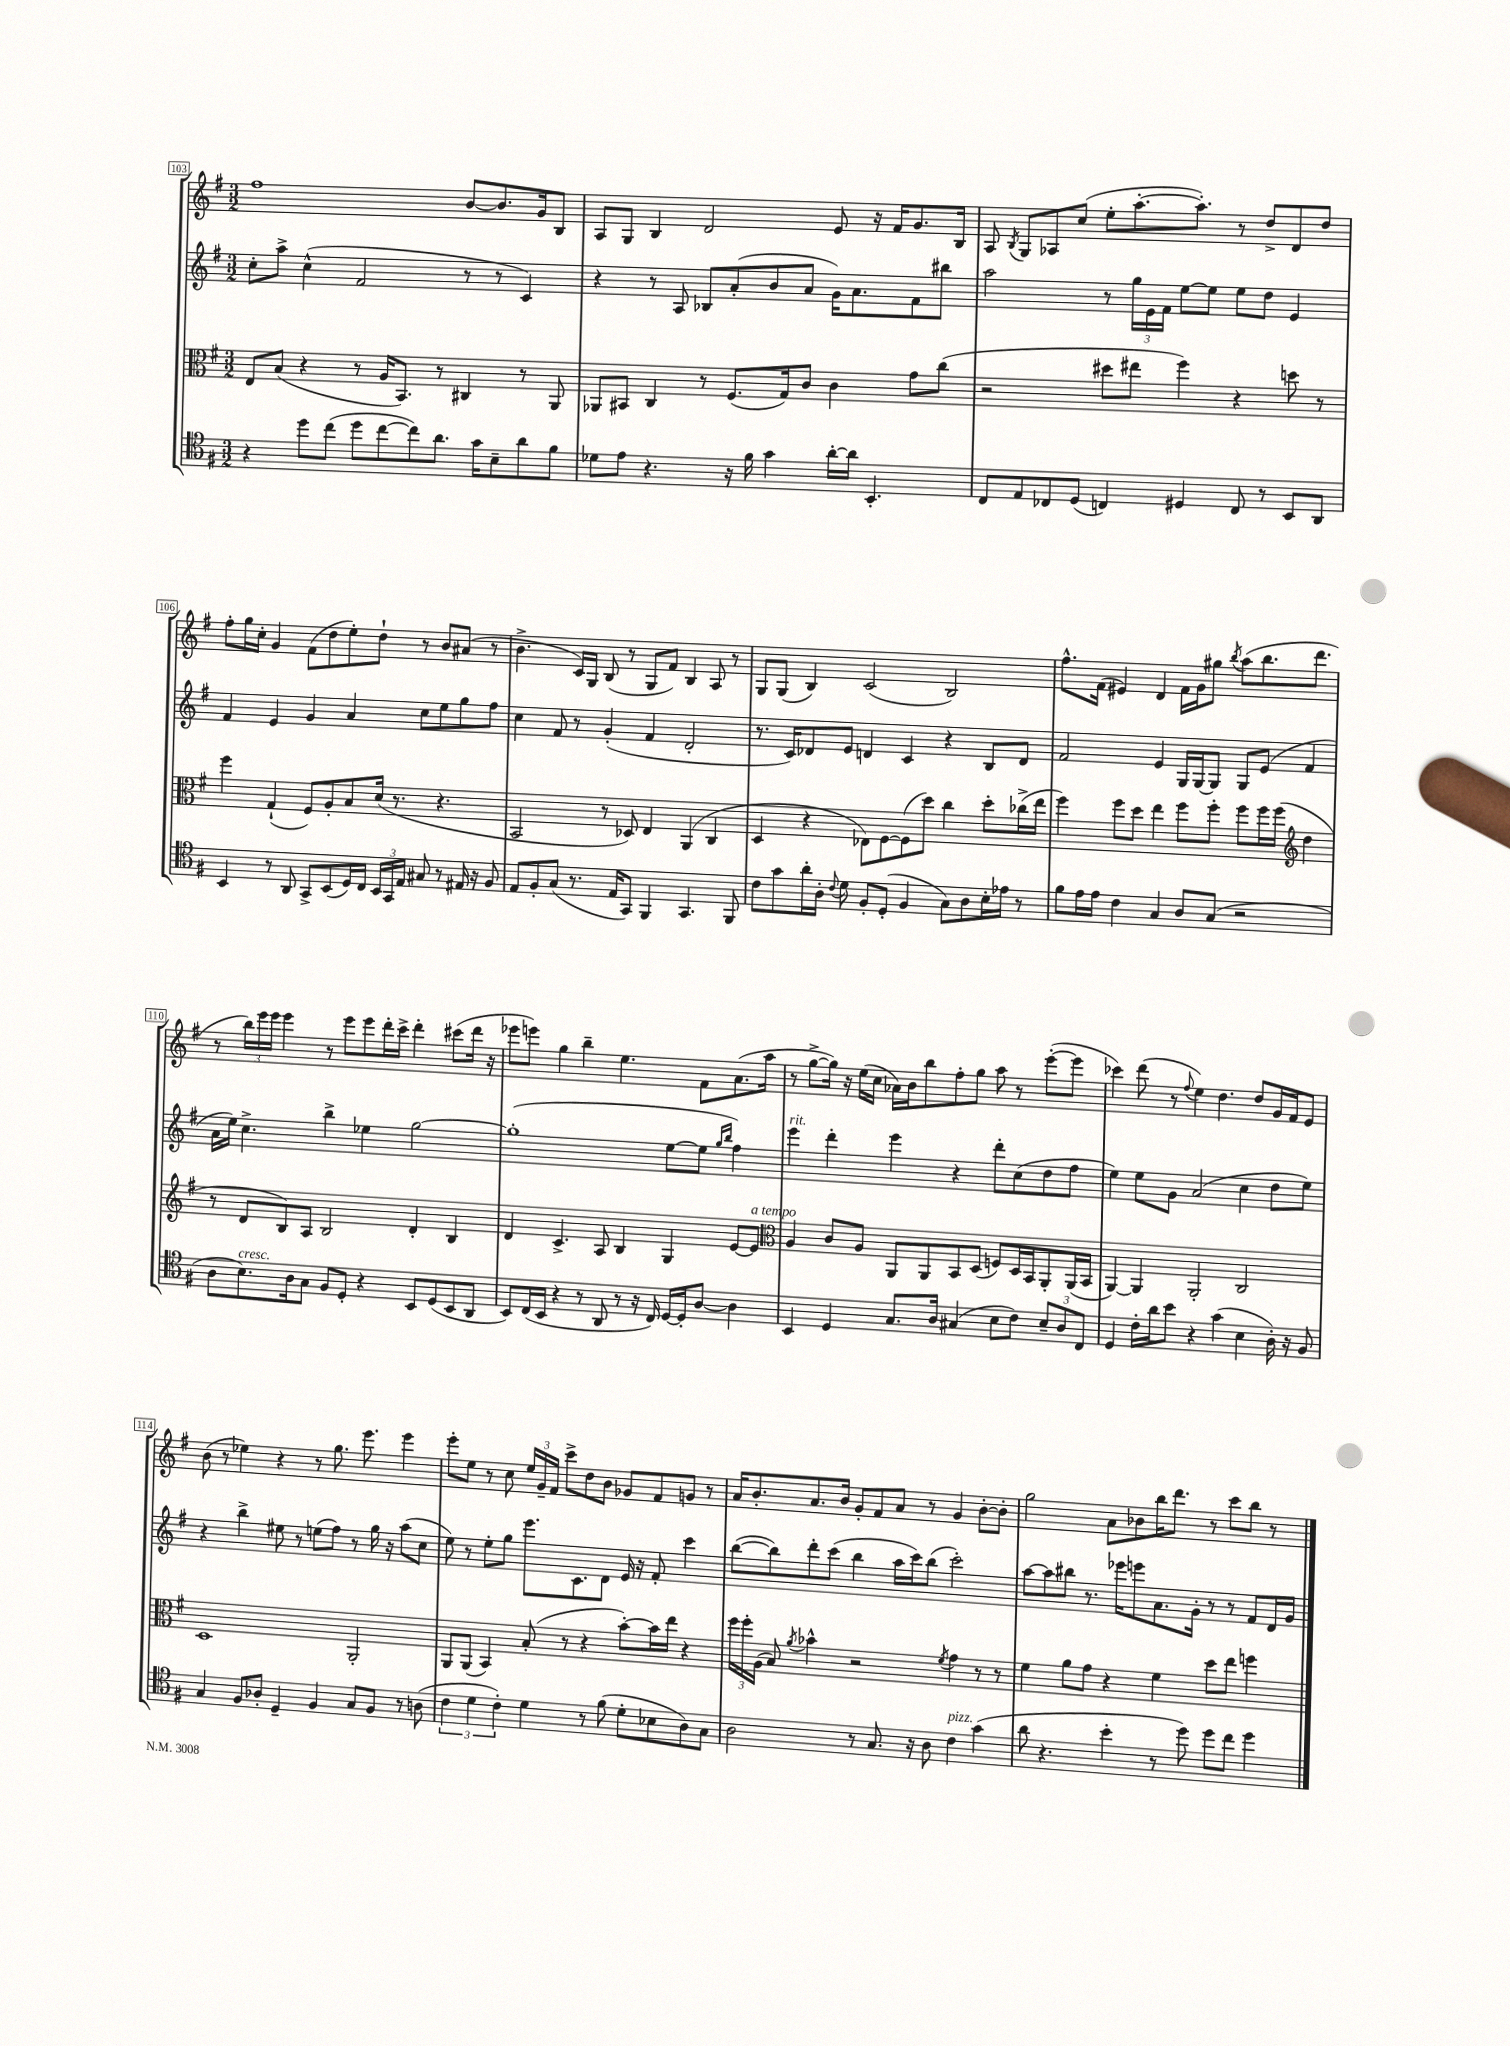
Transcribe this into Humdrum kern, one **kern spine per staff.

**kern	**kern	**kern	**kern
*part4	*part3	*part2	*part1
*staff4	*staff3	*staff2	*staff1
*clefC4	*clefC3	*clefG2	*clefG2
*k[f#]	*k[f#]	*k[f#]	*k[f#]
*M3/2	*M3/2	*M3/2	*M3/2
=103	=103	=103	=103
4r	8E/L	8cc'\L	1ff#
.	(8B/J	8aa^\J	.
8dd\L	4r	(4cc^^\	.
(8cc\J	.	.	.
8dd\L	8r	2f#/	.
[8cc\	16A/KL	.	.
.	8.BB/J)	.	.
8cc\])	.	.	.
8.a\J	8r	.	.
.	4C#X/	8r	[8b/L
16g\KL	.	.	.
8B~\	.	8r	8.b/]
8a\	8r	4c/)	.
.	.	.	16g/k
8f#\J	8AA/	.	8B/J
=104	=104	=104	=104
8d-X\L	8AA-X/L	4r	8A/L
8e\J	8BB#X/J	.	8G/J
4.r	4C/	8r	4B/
.	.	8A/	.
.	8r	8B-X/L	2d/
16r	(8.F#/L	(8a'/	.
16f#\	.	.	.
4g\	.	8b/	.
.	16G/k)	.	.
.	8c/J	8a/J	.
[16a'\LL	4c\	16g\KL)	8e/
16a\JJ]	.	8.a\	.
4.BB'/	.	.	16r
.	.	.	16f#/KL
.	8g\L	8f#\	8.g/
.	(8cc\J	8bb#X\J	.
.	.	.	16B/Jk
=105	=105	=105	=105
8C/L	2r	2aa\	8A/
.	.	.	8qB/
8E/	.	.	8G/L
8C-X/	.	.	8A-X/
(8D/J	.	.	(8cc/J
4Cn/)	8dd#X\L	8r	8ee'\L
.	8ee#X\J	24gg\LL	[8.aa'\
.	.	24e\	.
.	.	24f#\JJ	.
4D#X/	4ff#\)	[8ee\L	.
.	.	.	8.aa'\J])
.	.	8ee\J]	.
8C/	4r	8ee\L	8r
8r	.	8dd\J	8dd^/L
8BB/L	8ddn\	4e/	8d/
8AA/J	8r	.	8dd/J
!!LO:LB:g=z
=106	=106	=106	=106
4BB/	4ff#\	4f#/	8ff#'\L
.	.	.	16gg\L
.	.	.	16cc'\JJ
8r	(4G`/	4e/	4g/
8AA/	.	.	.
8GG^/L	8F#/L)	4g/	(8f#\L
(8BB/	8A'/	.	8dd\
16D/L)	8B/	4a/	8ee'\)
16C/JJ	.	.	.
24BB/LL	(16d/Jk	.	8dd`\J
24GG/	.	.	.
.	8.r	.	.
24E/JJ	.	.	.
8G#X/	.	8cc\L	8r
8r	4.r	8ee\	8b/L
16E#X/	.	8gg\	(8a#X/J
16r	.	.	.
8F#/	.	8ff#\J	8r
=107	=107	=107	=107
8E/L	2BB/	4cc\	4.b^\
8F#'/	.	.	.
(8G/J	.	8f#/	.
8.r	.	8r	16c/LL)
.	.	.	16G/JJ
.	8r	(4g'/	(8B/
16E/KL	.	.	.
8GG/J)	8D-X/)	.	8r
4FF#/	4E/	4f#/	8G/L
.	.	.	8f#/J)
4.GG/	(4AA/	2d'/	4B/
.	4C/	.	8A/
8FF#/	.	.	8r
=108	=108	=108	=108
8c\L	4D/	8.r	8G/L
8g\	.	.	(8G/J
.	.	16c/KL)	.
16a'\L	4r	8d-X/	4B/)
16A'\JJ	.	.	.
8qqc/	.	.	.
8d\	.	8e/J	.
8F#'/L	8E-X\L)	4dn/	(2c/
(8D'/J	[8F#\	.	.
4F#/	(8F#\]	4c/	.
.	8dd\J)	.	.
8G\L)	4cc\	4r	2B/)
8A\	.	.	.
16B'\L	8dd'\L	8B/L	.
16e-X\JJ	.	.	.
8r	(16cc-X^\L	8d/J	.
.	16ee\JJ	.	.
=109	=109	=109	=109
8f#\L	4ff#\)	2f#/	8.ff#^^\L
16e\L	.	.	.
16e\JJ	.	.	(16f#\Jk
4c\	8ff#\L	.	4e#X/)
.	8dd\J	.	.
4G/	4ee\	4e/	4d/
8A/L	8ff#\L	16G/LL	16f#\LL
.	.	[16G/J	16g\J
(8G/J	8ff#'\J	8G/J]	8gg#X\J
.	.	.	8qbb/
2r	8ff#\L	8G/L	(8aa\L
.	16ff#\L	(8e/J	8.bb\
.	(16ff#\JJ	.	.
*	*clefG2	*	*
.	4dd\	4f#/	.
.	.	.	8.ddd\J
!!LO:LB:g=z
=110	=110	=110	=110
8A\L	8r	16a\LL	8r
.	.	16ee\JJ)	.
!LO:TX:a:i:t=cresc.	!	!	!
8.B\)	8d/L	4.cc^\	24bb\LL)
.	.	.	24eee\
.	.	.	24eee\JJ
.	8B/)	.	4eee\
16A\k	.	.	.
8G\J	8A/J	.	.
8F#/L	2B/	4bb^\	8r
8D'/J	.	.	8eee\L
4r	.	4ee-X\	8eee\
.	.	.	16ddd'\L
.	.	.	16ccc^\JJ
8BB/L	4d'/	[2gg\	4ddd'\
(8D/	.	.	.
8BB/	4B/	.	(8ccc#X\L
8AA/J	.	.	16ddd\Jk
.	.	.	16r
=111	=111	=111	=111
8BB/L)	4d/	(1gg']	8eee-X\L
(16C/L	.	.	8eeen\J)
16BB/JJ	.	.	.
4r	4.c^/	.	4gg\
8r	.	.	4bb~\
8AA/	8A/	.	.
8r	4B/	.	4.ee\
16r	.	.	.
16C/)	.	.	.
[16D/LL	4G/	[8ee\L	.
16D'/J]	.	.	.
[8A/J	.	8ee\J]	8f#\L
.	.	16qqgg/LL	.
.	.	16qqbb/JJ	.
4A\]	[8e/L	4ff#\)	(8.a\
!	!LO:TX:a:i:t=a tempo	!	!
.	8e/J]	.	.
.	.	.	16aa\Jk
=112	=112	=112	=112
*	*clefC3	*	*
!	!	!LO:TX:a:i:t=rit.	!
4BB/	4A/	4eee\	8r
.	.	.	[8gg^\L
4D/	8c/L	4ddd'\	16gg\Jk])
.	.	.	16r
.	8A/J	.	(16ee\LL
.	.	.	16cc\JJ
8.G/L	8AA/L	4eee\	16a-X\LL)
.	.	.	16b\J
.	8AA/	.	8bb\
16A/Jk	.	.	.
(4G#X/	8BB/	4r	8ff#'\
.	(8D/J	.	8gg\J
8B\L	8Fn/L)	8ddd'\L	8aa\
8c\J)	16D/L	(8cc\	8r
.	16BB/J	.	.
12B~/L	8AA'/	8dd\	([8eee'\L
12A/	.	.	.
.	(16AA/L	8ff#\J	8eee\J]
12C/J	.	.	.
.	16BB/JJ	.	.
=113	=113	=113	=113
4D/	[4AA/)	4ee\)	4ccc-X\)
16c'\LL	4AA/]	8ee\L	(8ddd\
16a\J	.	.	.
8b\J	.	8g\J	8r
.	.	.	8qqff#/
4r	2AA'/	(2a/	4ee\)
(4g\	.	.	4.dd\
4B\	2C/	4cc\	.
.	.	.	8dd/L
16A'\)	.	8dd\L	16g/L
16r	.	.	16f#/J
8F#/	.	8ee\J)	8e/J
!!LO:LB:g=z
=114	=114	=114	=114
4G/	1D	4r	(8b\
.	.	.	8r
8F#/L	.	4bb^\	4ee-X\)
8A-X'/J	.	.	.
4D~/	.	8ee#X\	4r
.	.	8r	.
4F#/	.	(8een\L	8r
.	.	8ff#\J)	8.gg\
8G/L	2AA'/	8r	.
.	.	.	8.eee\
8F#/J	.	16gg\	.
.	.	16r	.
8r	.	(8aa\L	4eee\
(8An\	.	8cc\J	.
=115	=115	=115	=115
6c\	8AA/L	8ee\)	8eee'\L
.	(8AA/J	8r	8ee\J
6d\	.	.	.
.	4BB/)	8ee'\L	8r
6c'\)	.	.	.
.	.	8gg\J	8cc\
4d\	(8B'/	8.eee\L	24ee/LL
.	.	.	24g~/
.	.	.	24f#/JJ
.	8r	.	8ccc^\L
.	.	8.c\	.
8r	4r	.	8dd\
(8f#\	.	8d\J	8b\J
8d'\L	[8b'\L)	16e/	8g-X/L
.	.	16r	.
8B-X\	16b\L]	8f#'/	8f#/
.	16ee\JJ	.	.
8A\)	4r	4ccc\	8gn/J
8G\J	.	.	8r
=116	=116	=116	=116
2A\	24ff#\LL	([8bb\L	16a/KL
.	24ff#'\	.	.
.	.	.	8.b'/
.	(24A\JJ	.	.
.	8B/)	8bb\])	.
.	8qa/	.	.
.	4b-X^^\	8ddd'\	8.a/
.	.	(8ccc\J	.
.	.	.	16b/Jk
8r	2r	4bb\	8g'/L
8.G/	.	.	8f#/
.	.	16aa\LL	8a/J
16r	.	16ccc\J)	.
8A\	.	(8bb\J	8r
.	8qf#/	.	.
!LO:TX:a:i:t=pizz.	!	!	!
4c\	4g\	2ccc'\)	4g/
(4g\	8r	.	[8b'\L
.	8r	.	8b'\J]
=117	=117	=117	=117
8a\	4f#\	[8aa\L	2gg\
4.r	.	8aa\]	.
.	8a\L	8bb#X\J	.
.	8g\J	8.r	.
4b'\	4r	.	8a\L
.	.	16eee-X\KL	.
.	.	8eeen\	8b-X\
8r	4f#\	8.a\	16bb\K
.	.	.	8.ddd\J
8dd\)	.	.	.
.	.	16g'\Jk	.
8dd\L	8dd\L	8r	8r
8cc\J	8ee\J	8r	8ccc\L
4dd\	4ffn\	8f#/L	8bb\J
.	.	16d/L	8r
.	.	16g/JJ	.
==	==	==	==
*-	*-	*-	*-
